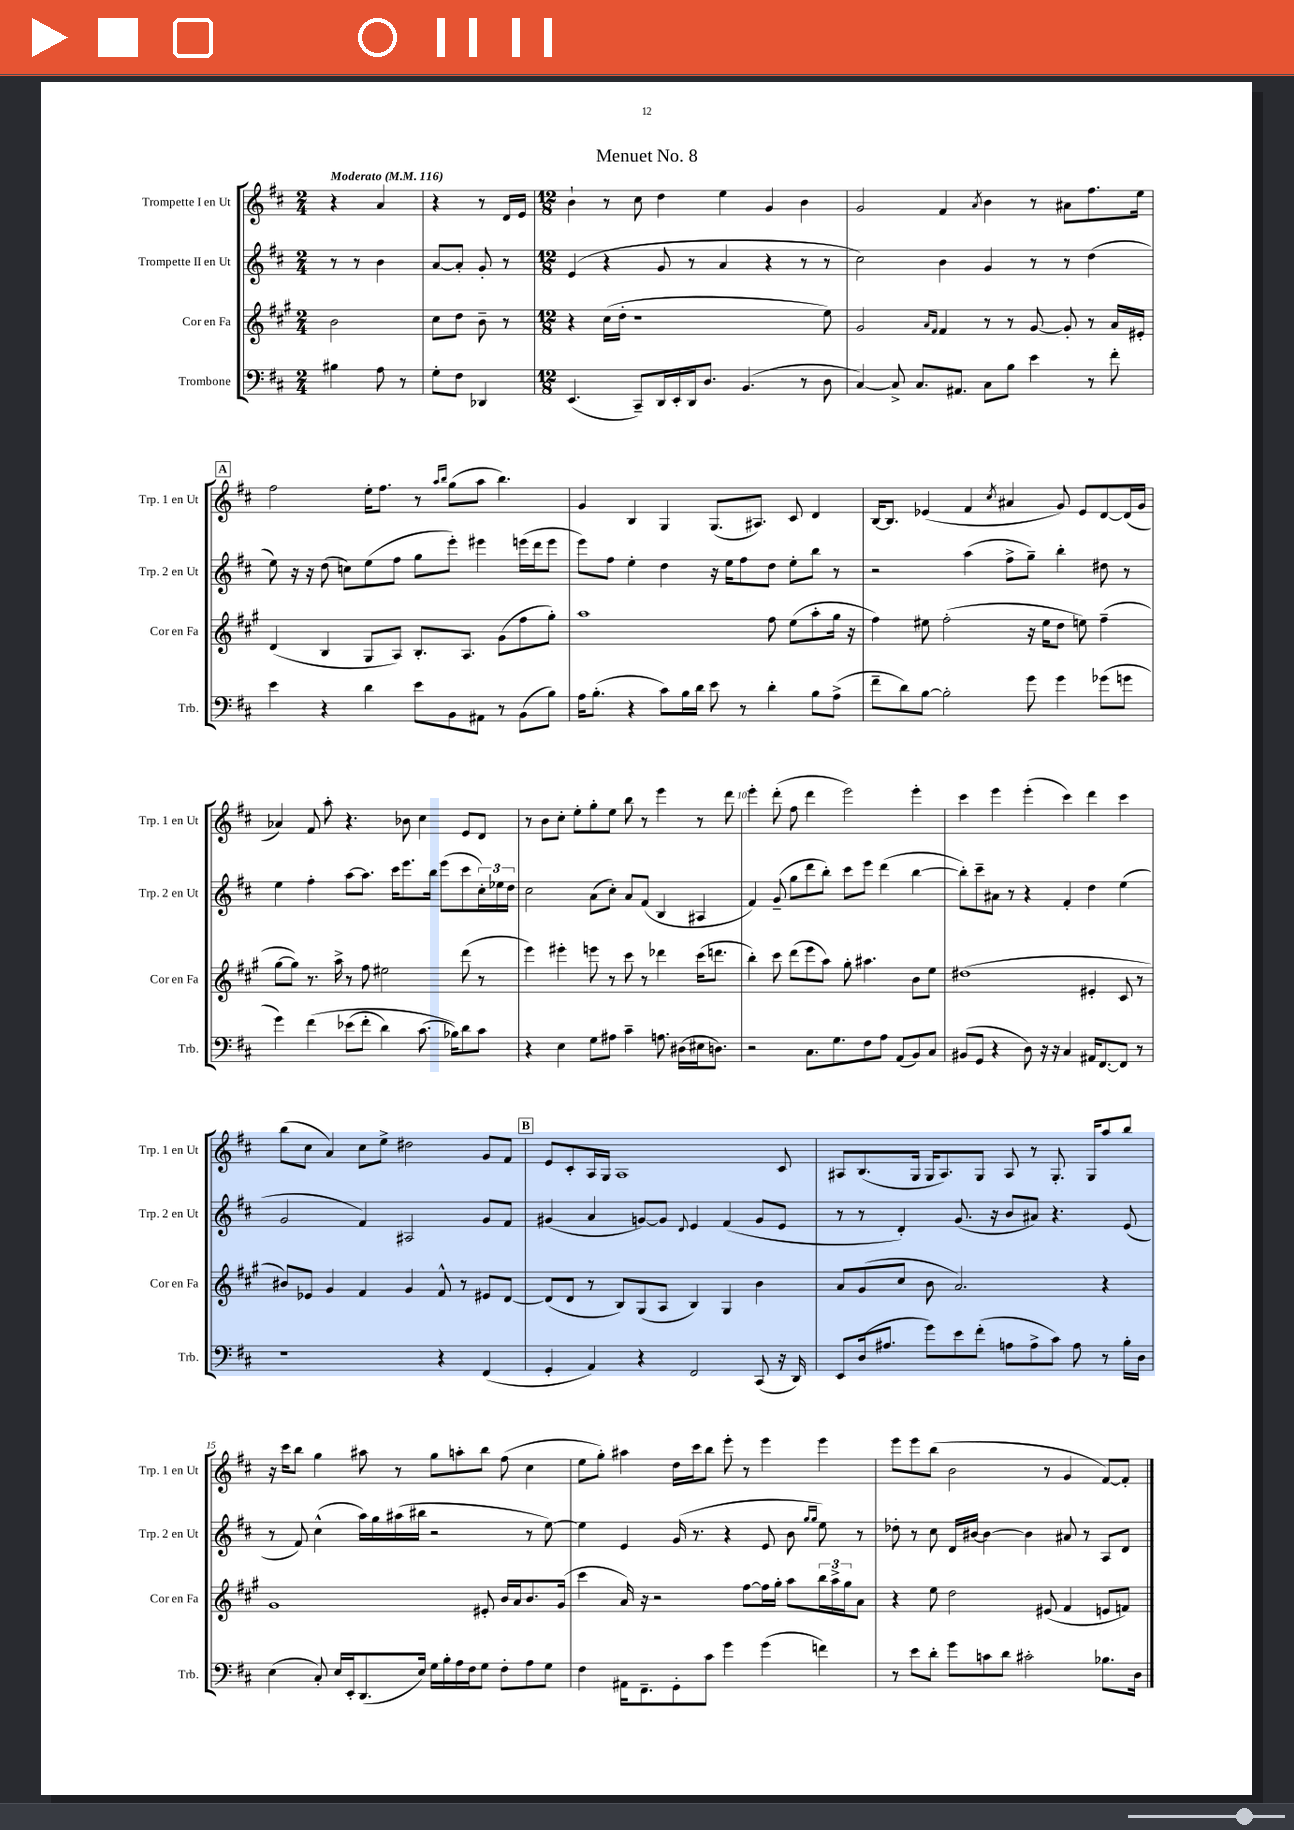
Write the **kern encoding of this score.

**kern	**kern	**kern	**kern
*staff4	*staff3	*staff2	*staff1
*clefF4	*clefG2	*clefG2	*clefG2
*k[f#c#]	*k[f#c#g#]	*k[f#c#]	*k[f#c#]
*M2/4	*M2/4	*M2/4	*M2/4
*MM116	*MM116	*MM116	*MM116
4B#\	2b\	8r	4r
.	.	8r	.
8A\	.	4b\	4a/
8r	.	.	.
=	=	=	=
8G'\L	8cc#\L	[8a/L	4r
8F#\J	8dd\J	8a'/]J	.
4DD-/	8b~\	8g'/	8r
.	8r	8r	16d/LL
.	.	.	16e/JJ
=	=	=	=
*M12/8	*M12/8	*M12/8	*M12/8
(4.EE/	4r	(4e/	4b`\
.	(16cc#\LL	4r	8r
.	16dd'\JJ	.	.
8CC#~/L)	1r	.	8cc#\
16DD/L	.	8g/	4dd\
16EE'/	.	.	.
16DD/J	.	8r	.
8.D/J	.	.	.
.	.	4a/	4ee\
(4.BB/	.	.	.
.	.	4r	4g/
8r	.	8r	4b\
8D\	8ee\)	8r	.
=	=	=	=
[4C#/)	2g#/	2cc#\)	2g/
8C#^/]	.	.	.
8.C#/L	.	.	.
.	16qqa/LL	.	.
.	16qqf#/JJ	.	.
.	4f#/	4b\	4f#/
8.AA#/J	.	.	.
.	.	.	8qa/
8C#\L	8r	4g/	4b\
8B\J	8r	.	.
4e\	[8g#/	8r	8r
.	8g#'/]	8r	8a#\L
8r	8r	(4dd\	8.ff#\
8f#'\	16a/LL	.	.
.	16e#'/JJ	.	16ee\Jk
=	=	=	=
4e\	(4d/	8ee\)	2ff#\
.	.	16r	.
.	.	16r	.
4r	4B/	(8dd\	.
.	.	8cc\L)	.
4d\	8G#/L	(8ee\	16ee'\LK
.	.	.	8.ff#\J
.	8A/J)	8ff#\J	.
8e\L	8.B'/L	8gg\L	8r
.	.	.	16qqaa/LL
.	.	.	16qqbb/JJ
8BB\	.	8eee'\J)	(8gg\L
.	8.A/J	.	.
8AA#\J	.	4eee#\	8aa\J
8r	(8g#\L	.	4.bb\)
(8BB\L	8ff#\	(16eee\LL	.
.	.	16ddd\J	.
8B\J)	8gg#'\J)	8eee\J	.
=	=	=	=
16A\LK	1aa	8eee\L)	4g/
(8.B'\J	.	.	.
.	.	8ff#\J	.
4r	.	4ee'\	4B/
8c#\L)	.	4dd\	4G/
16B\L	.	.	.
16d\JJ	.	.	.
8e\	.	16r	(8.G/L
.	.	16ee\LK	.
8r	.	8ff#\	.
.	.	.	8.A#/J)
4d'\	8ff#\	8dd\J	.
.	(8ee\L	8ee'\L	8c#/
8B\L	8aa'\	8bb\J	4d/
(8A^\J	16gg#\Jk	8r	.
.	16r	.	.
=	=	=	=
8f#~\L	4ff#\)	2r	[16B/LK
.	.	.	8.B/]J
8d\)	.	.	.
[8B\J	8ee#\	.	(4e-/
2B'\]	(2ff#'\	.	.
.	.	(4aa\	4f#/
.	.	.	8qcc#/
.	.	8ff#^\L	4a#/
8g\	16r	8gg~\J)	.
.	16ee#\LK	.	.
4g\	8dd\J	4bb'\	8g/)
.	8ee\)	.	8e-/L
(8g-\L	(4ff#~\	8dd#\	[8d/
8g\J	.	8r	(16d/]L
.	.	.	16g/JJ
=	=	=	=
4g\)	[8gg#\L	4ee\	4a-/)
.	8gg#\]J)	.	.
&(4f#\	8.r	4ff#'\	8f#/
.	.	.	8aa'\
.	16aa^\	.	.
(8e-\L	8r	[8aa\L	4.r
8f#'\J	8ff#\	8.aa\]J	.
4d\)	2ee#\	.	.
.	.	16ccc#\LK	.
.	.	8.eee\	8b-\
(8.c#\	.	.	4cc#\
.	.	16bb\Jk	.
.	.	(8eee\L	.
16B-\LK)&)	.	.	.
8d\	(8ddd\	8ccc#\	8e/L
8c#\J	8r	24cc#'\L)	8d/J
.	.	24ee-\	.
.	.	24dd\JJ	.
=	=	=	=
4r	4eee\)	2cc#\	8r
.	.	.	8b\L
4E\	4eee#'\	.	8cc#'\J
.	.	.	8ee'\L
8G\L	8eee\	(8a\L	8gg'\
8A#\J	8r	8cc#'\J)	8ee\J
4c#~\	8ccc#\	8a/L	8bb\
.	8r	(8f#/J	8r
8.A\	4ddd-\	4B/	4eee\
(16D#\LL	.	.	.
16E#\J	(16ccc#\LK	4A#/	8r
8.D\J)	8.ddd\J	.	.
.	.	.	8ddd\
=	=	=	=
2r	4bb'\)	4f#/)	4eee'\
.	8ccc#\	(8g~/	(8ddd'\
.	(8ddd\L	8gg\L	8ff#\
8.C#\L	8eee\	8ddd\	4ddd\
.	8aa\J)	8bb'\J)	.
8.G\	.	.	.
.	8gg#'\	8ccc#\L	2eee\)
8F#\	4.aa#\	8eee\J	.
8A\J	.	(4ddd\	.
(8AA/L	.	.	.
8BB/)	8b\L	[4bb\	4eee'\
8C#/J	8ee\J	.	.
=	=	=	=
(8BB#/L	(1dd#	8bb'\]L)	4ccc#\
8GG/J	.	8ccc#~\	.
4r	.	8a#\J	4eee\
.	.	8r	.
8D\)	.	4r	(4eee'\
16r	.	.	.
16r	.	.	.
4C#/	.	4f#'/	4ccc#\)
16AA#/LK	4e#'/	4dd\	4ddd\
[8.FF#/	.	.	.
8FF#/]J	8c#/	(4ee\	4ccc#\
8r	8r	.	.
=	=	=	=
1r	8b#/L)	2g/	(8bb\L
.	8e-/J	.	8cc#\J
.	4g#/	.	4a/)
.	4f#/	4f#/)	8cc#\L
.	.	.	8ee^\J
.	4g#/	2A#/	2dd#\
4r	8f#^^/	.	.
.	8r	.	.
(4FF#/	8e#/L	8g/L	8g/L
.	[8d/J	8f#/J	8f#/J
=	=	=	=
4GG'/	(8d/]L	(4g#/	8e/L
.	8d/J	.	8c#'/
4AA/)	8r	4a/	16A/L
.	.	.	16G/JJ
.	8B/L)	.	1A
4r	(8G#/	[8g/L)	.
.	8A/J	8g/]J	.
.	.	8qqd/	.
2FF#/	4B/)	4e/	.
.	4G#/	(4f#/	.
(8CC#/	4b\	8g/L	.
16r	.	8e/J	8c#/
16DD/)	.	.	.
=	=	=	=
8EE/L	8a/L	8r	8A#/L
(16D/k	(8g#/	8r	(8.B/
8.A#/J	.	.	.
.	8cc#/J	4d'/)	.
.	.	.	16G/Jk
8g\L)	8b\	.	16G/LK
.	.	.	8.A#/)
8e\	2.a/)	(8.g/	.
(8f#'\J	.	.	8G/J
.	.	16r	.
8A\L	.	8b/L	8A#/
8A^\	.	8a#/J)	8r
8c#\J)	.	4.r	8.G'/
8A\	.	.	.
.	.	.	16G/LK
8r	4r	.	8aa/
16B'\LL	.	(8e/	8bb/J
16D\JJ	.	.	.
=	=	=	=
(4E\	1g#	8r	16r
.	.	.	16ccc#\LK
.	.	8f#/)	8bb\J
8C#'/)	.	(4cc#^^\	4gg\
16E/LL	.	.	.
16EE'/J	.	.	.
(8.DD/	.	16aa\LL)	8aa#\
.	.	16gg\	.
.	.	(16aa#\	8r
16E/Jk)	.	16bb#\JJ	.
16G\LL	.	2r	8gg\L
16B'\	.	.	.
16A\	.	.	8aa'\
16F#\J	.	.	.
8G\J	8e#'/	.	8bb\J
8F#'\L	16b/LL	.	(8ff#\
.	16a/J	.	.
8A\	8.b/	8r	4cc#\
8G\J	.	[8ee\)	.
.	(16g#/Jk	.	.
=	=	=	=
4F#\	4ccc#\	4ee\]	8ee\L
.	.	.	8gg'\J)
16AA#\LK	16a/)	4e/	4aa#\
8.FF#~\	16r	.	.
.	2r	.	.
8GG'\	.	(16g/	16dd\LL
.	.	8.r	16ccc#\J
8c#\J	.	.	8bb\J
4g\	.	4r	8eee'\
.	[8ff#\L	.	8r
(4g\	16ff#\]L	8e/	4eee\
.	16gg#'\JJ	.	.
.	8aa\L	8b\	.
.	.	16qqgg/LL	.
.	.	16qqgg/JJ	.
4f\)	24bb\L	8ee\)	4eee\
.	24aa^\	.	.
.	24gg#\J	.	.
.	8a\J	8r	.
=	=	=	=
8r	4r	8dd-'\	8eee\L
8e\L	.	8r	8eee\
8d'\J	8ee\	8cc#\	(8bb\J
8g\L	2dd\	16d/LL	2b\
.	.	[16b#/JJ	.
8c\	.	4b#\_	.
8d\J	.	.	.
2c#'\	.	4b#\]	.
.	(8e#/	.	8r
.	4f#/	8a#/	4g/
.	.	8r	.
8.B-\L	8e/L	8A/L	[8f#/L)
.	8f/J)	8d/J	8f#'/]J
16D\Jk	.	.	.
==	==	==	==
*-	*-	*-	*-
